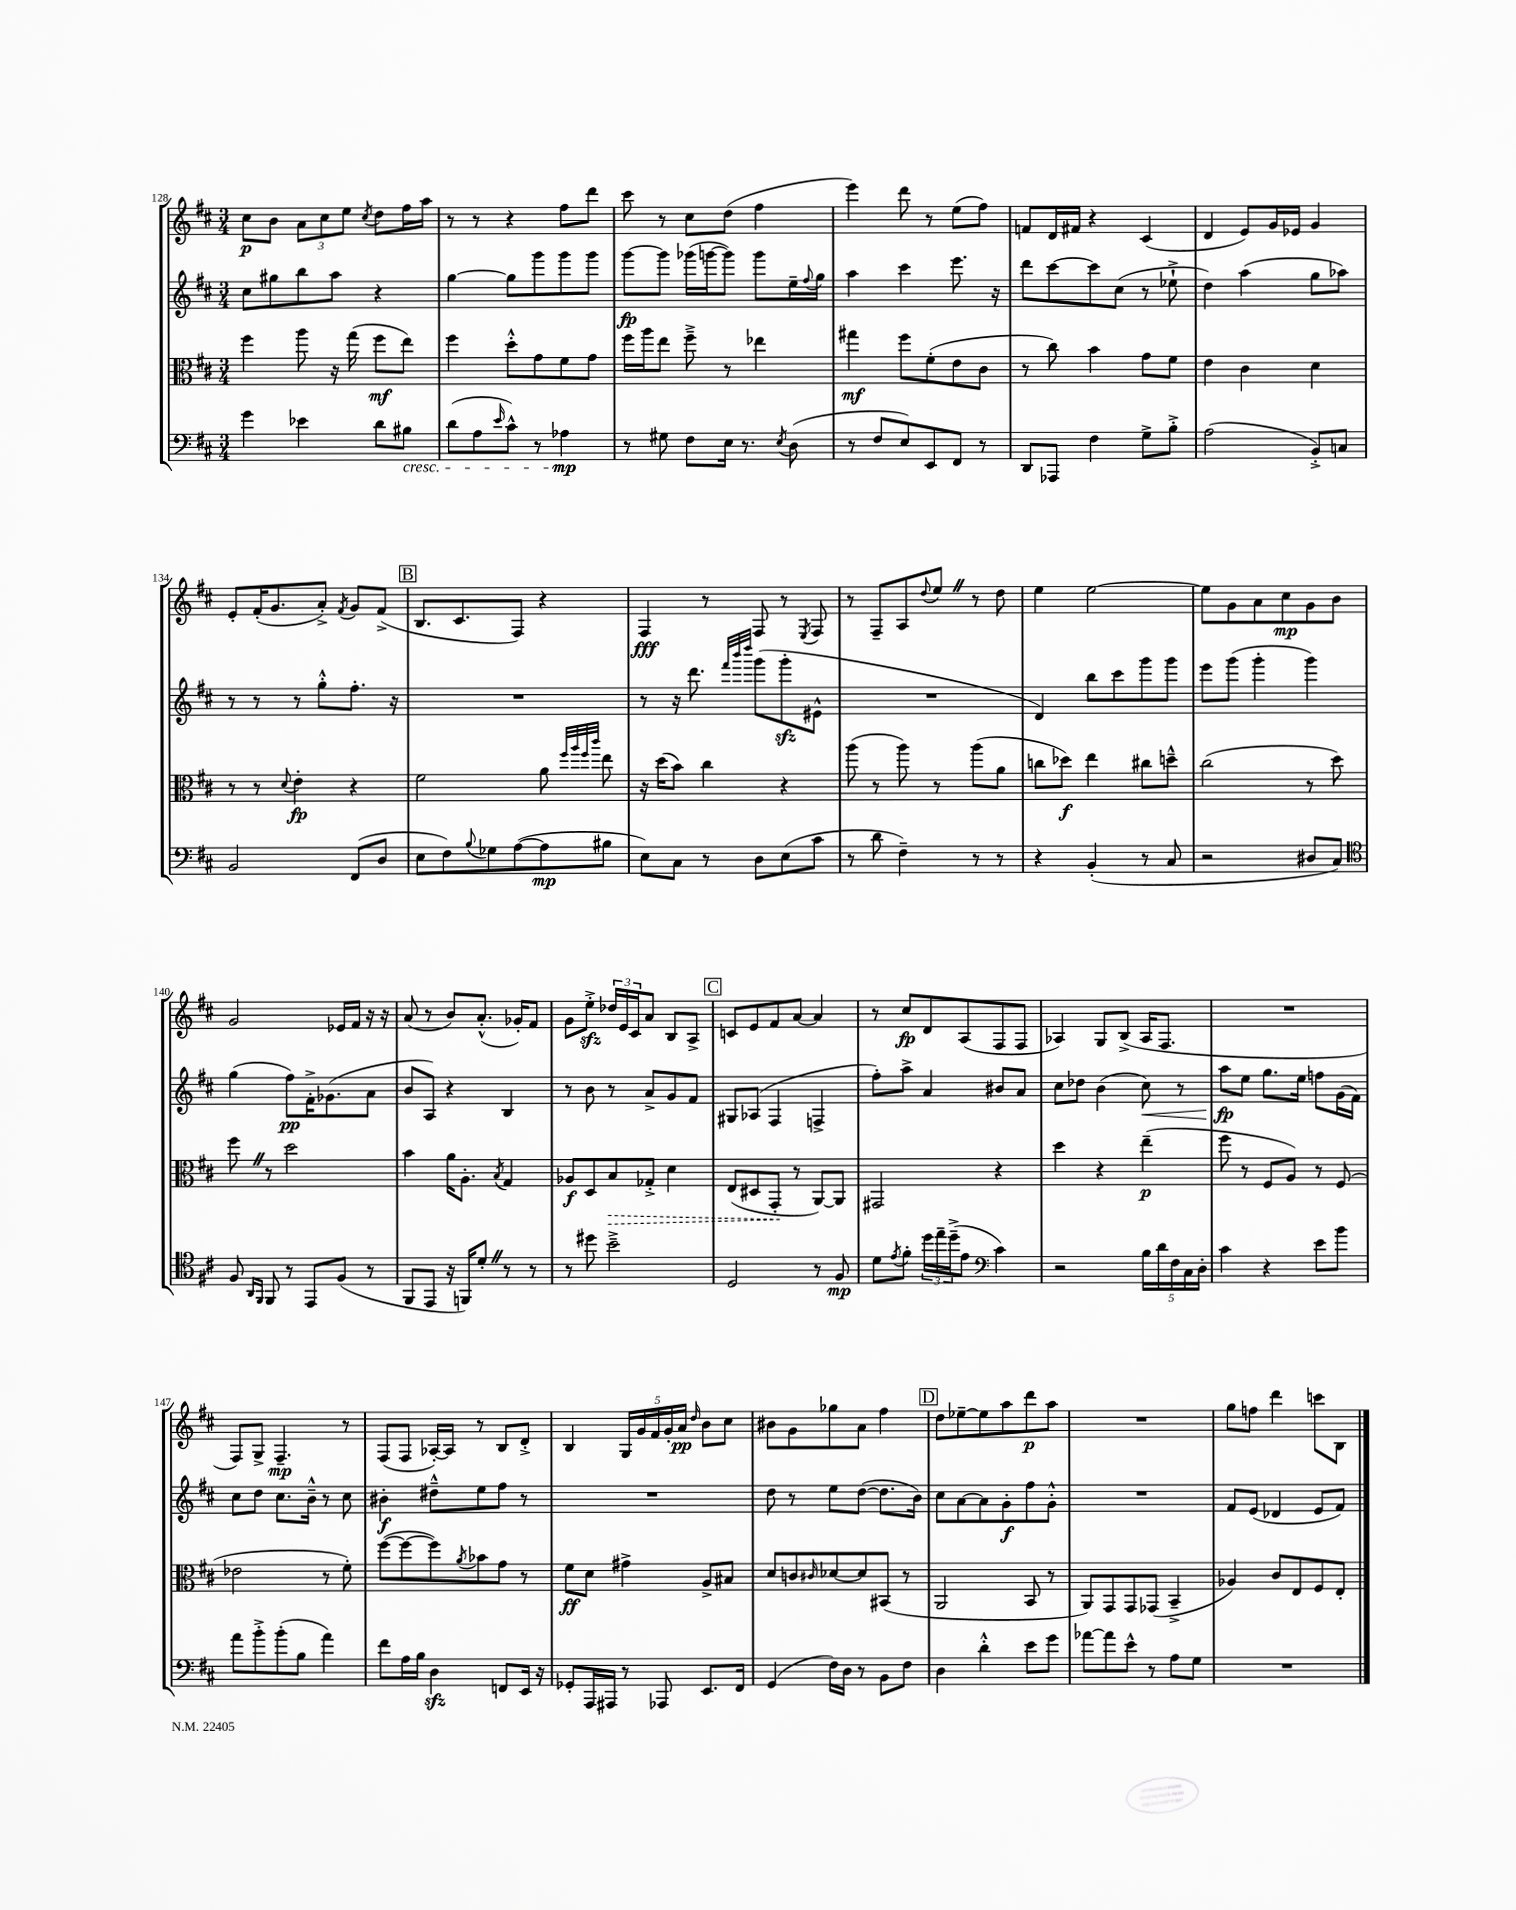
<<
\new StaffGroup <<
\new Staff = "s0" {
    \clef treble \key d \major \numericTimeSignature \time 3/4
    cis''8\p b'8 \tuplet 3/2 { a'8 cis''8 e''8 } \acciaccatura { cis''8 } d''8 fis''16 a''16 |
    r8 r8 r4 fis''8 d'''8 |
    cis'''8 r8 cis''8 d''8( fis''4 |
    e'''4) d'''8 r8 e''8( fis''8) |
    f'8 d'16 fis'16 r4 cis'4( |
    d'4 e'8) g'16 ees'16 g'4 |
    e'8-. fis'16-.( g'8. a'8-.->) \acciaccatura { fis'8 } g'8 fis'8->( |
    \mark \markup { \box "B" } b8. cis'8. fis8) r4 |
    fis4\fff r8 fis8 r8 \acciaccatura { e8 } fis8 |
    r8 fis8-- a8 \appoggiatura { d''8 } e''8 \once \override BreathingSign.text = \markup { \musicglyph "scripts.caesura.straight" } \breathe r8 d''8 |
    e''4 e''2~ |
    e''8 g'8 a'8 cis''8\mp g'8 b'8 |
    g'2 ees'16 fis'16 r16 r16 |
    a'8( r8 b'8) a'8.-.-^( ges'16-.) fis'8 |
    g'8 e''8-.->\sfz \tuplet 3/2 { des''16 e'16 cis'16 } a'8 b8 a8-> |
    \mark \markup { \box "C" } c'8 e'8 fis'8 a'8~ a'4 |
    r8 cis''8\fp d'8 a8( fis8 fis8 |
    aes4) g8 b8->( aes16 fis8. |
    R2. |
    fis8) g8-> fis4.--\mp r8 |
    fis8( fis8 aes16~-.) aes16 r8 b8 d'8-.-> |
    b4 \tuplet 5/4 { g16 g'16 fis'16 g'16-. a'16\pp } \grace { d''16 } b'8 cis''8 |
    bis'8 g'8 ges''8 a'8 fis''4 |
    \mark \markup { \box "D" } d''8 ees''8~-- ees''8 a''8 d'''8\p a''8 |
    R2. |
    g''8 f''8 d'''4 c'''8 b8 \bar "|." |
}
\new Staff = "s1" {
    \clef treble \key d \major \numericTimeSignature \time 3/4
    cis''8 gis''8 b''8 a''8 r4 |
    g''4~ g''8 g'''8 g'''8 g'''8 |
    g'''8~\fp g'''8 ges'''16( g'''16~ g'''8) g'''8 e''16-- \appoggiatura { fis''8 } g''16 |
    a''4 cis'''4 e'''8. r16 |
    d'''8 cis'''8~ cis'''8 cis''8( r8 ees''8-!-> |
    d''4) a''4( g''8 aes''8) |
    r8 r8 r8 g''8-.-^ fis''8.-. r16 |
    \mark \markup { \box "B" } R2. |
    r8 r16 d'''8. \grace { fis'''32 b'''32 d''''32 } g'''8( g'''8-.\sfz eis'8-^ |
    R2. |
    d'4) b''8 cis'''8 g'''8 g'''8 |
    e'''8 g'''8( g'''4-. g'''4) |
    g''4( fis''8\pp) fis'16-.-> ges'8.( a'8 |
    b'8 a8) r4 b4 |
    r8 b'8 r8 a'8-> g'8 fis'8 |
    \mark \markup { \box "C" } gis8 aes8( fis4 f4-> |
    fis''8-.) a''8-> a'4 bis'8 a'8 |
    cis''8 des''8 b'4( cis''8\<) r8 |
    a''8\fp\! e''8 g''8. e''16 f''8 g'16( fis'16) |
    cis''8 d''8 cis''8. b'16---^ r8 cis''8 |
    bis'4-.\f dis''8---^ e''8 fis''8 r8 |
    R2. |
    d''8 r8 e''8 d''8~( d''8. b'16) |
    \mark \markup { \box "D" } cis''8 a'8~ a'8 g'8-.\f fis''8 g'8-.-^ |
    R2. |
    fis'8 e'8( des'4 e'8 fis'8) \bar "|." |
}
\new Staff = "s2" {
    \clef alto \key d \major \numericTimeSignature \time 3/4
    fis''4 a''8 r16 g''16( fis''8\mf e''8) |
    fis''4 d''8-.-^ g'8 fis'8 g'8 |
    fis''16 a''16 e''8 fis''8---> r8 ees''4 |
    gis''4\mf fis''8 fis'8-.( e'8 cis'8 |
    r8 cis''8) b'4 g'8 fis'8 |
    e'4 cis'4 d'4 |
    r8 r8 \appoggiatura { d'8 } e'4-.\fp r4 |
    \mark \markup { \box "B" } fis'2 a'8 \grace { fis''32 a''32 fis''32 cis'''32 } e''8 |
    r16 d''16( b'8) cis''4 r4 |
    a''8( r8 a''8) r8 a''8( a'8 |
    c''8 des''8\f) e''4 cis''8 d''8---^ |
    cis''2( r8 d''8) |
    fis''8 \once \override BreathingSign.text = \markup { \musicglyph "scripts.caesura.straight" } \breathe r8 d''2 |
    b'4 a'16 a8.-. \acciaccatura { b8 } g4 |
    aes8\f d8 \once \override Hairpin.style = #'dashed-line b8\> ges8-.-> d'4 |
    \mark \markup { \box "C" } e8( dis8 g,8-.\! r8 a,8~) a,8 |
    gis,2 r4 |
    d''4 r4 e''4--\p( |
    fis''8 r8 fis8 a8) r8 fis8( |
    ees'2 r8 fis'8-.) |
    fis''8~( fis''8~ fis''8) \acciaccatura { a'8 } bes'8 g'8 r8 |
    fis'8\ff d'8 gis'4-> a8-> bis8 |
    d'8 c'8 \grace { cis'16 } des'8~ des'8 bis,8( r8 |
    \mark \markup { \box "D" } a,2 b,8 r8 |
    a,8) g,8 g,8 ges,8( b,4---> |
    aes4) cis'8 e8 fis8 e8-. \bar "|." |
}
\new Staff = "s3" {
    \clef bass \key d \major \numericTimeSignature \time 3/4
    g'4 ees'4 d'8 bis8\cresc |
    d'8( a8 \grace { e'16 } cis'8-^) r8 aes4\mp\! |
    r8 gis8 fis8 e16 r8. \acciaccatura { e8 } d8( |
    r8 fis8 e8) e,8 fis,8 r8 |
    d,8 aes,,8 fis4 g8-> b8-.-> |
    a2( b,8-.->) c8 |
    b,2 fis,8( d8 |
    \mark \markup { \box "B" } e8 fis8) \appoggiatura { b8 } ges8 a8~( a8\mp bis8 |
    e8) cis8 r8 d8 e8( cis'8 |
    r8 d'8 fis4--) r8 r8 |
    r4 b,4-.( r8 cis8 |
    r2 dis8 cis8) |
    \clef tenor fis8 \grace { a,16 fis,16 } fis,8 r8 e,8 fis8( r8 |
    fis,8 e,8 r16 f,16) d'8-. \once \override BreathingSign.text = \markup { \musicglyph "scripts.caesura.straight" } \breathe r8 r8 |
    r8 dis''8 b'2---> |
    \mark \markup { \box "C" } d2 r8 fis8\mp |
    d'8 \acciaccatura { e'8 } fis'8-. \tuplet 3/2 { d''16 e''16-- d''16--->( } e'8 \clef bass cis'4) |
    r2 \tuplet 5/4 { b16 d'16 fis16 cis16 d16-. } |
    cis'4 r4 e'8 b'8 |
    a'8 b'8-.-> b'8-.( b8 a'4) |
    fis'8 a16 b16 d4\sfz f,8 e,16 r16 |
    ges,8-. a,,16 ais,,16 r8 aes,,8 e,8. fis,16 |
    g,4( fis16) d16 r8 b,8 fis8 |
    \mark \markup { \box "D" } d4 d'4-.-^ e'8 g'8 |
    aes'8~ aes'8 e'8-^ r8 a8 g8 |
    R2. \bar "|." |
}
>>
>>
\layout { \context { \Score currentBarNumber = #128 } }
